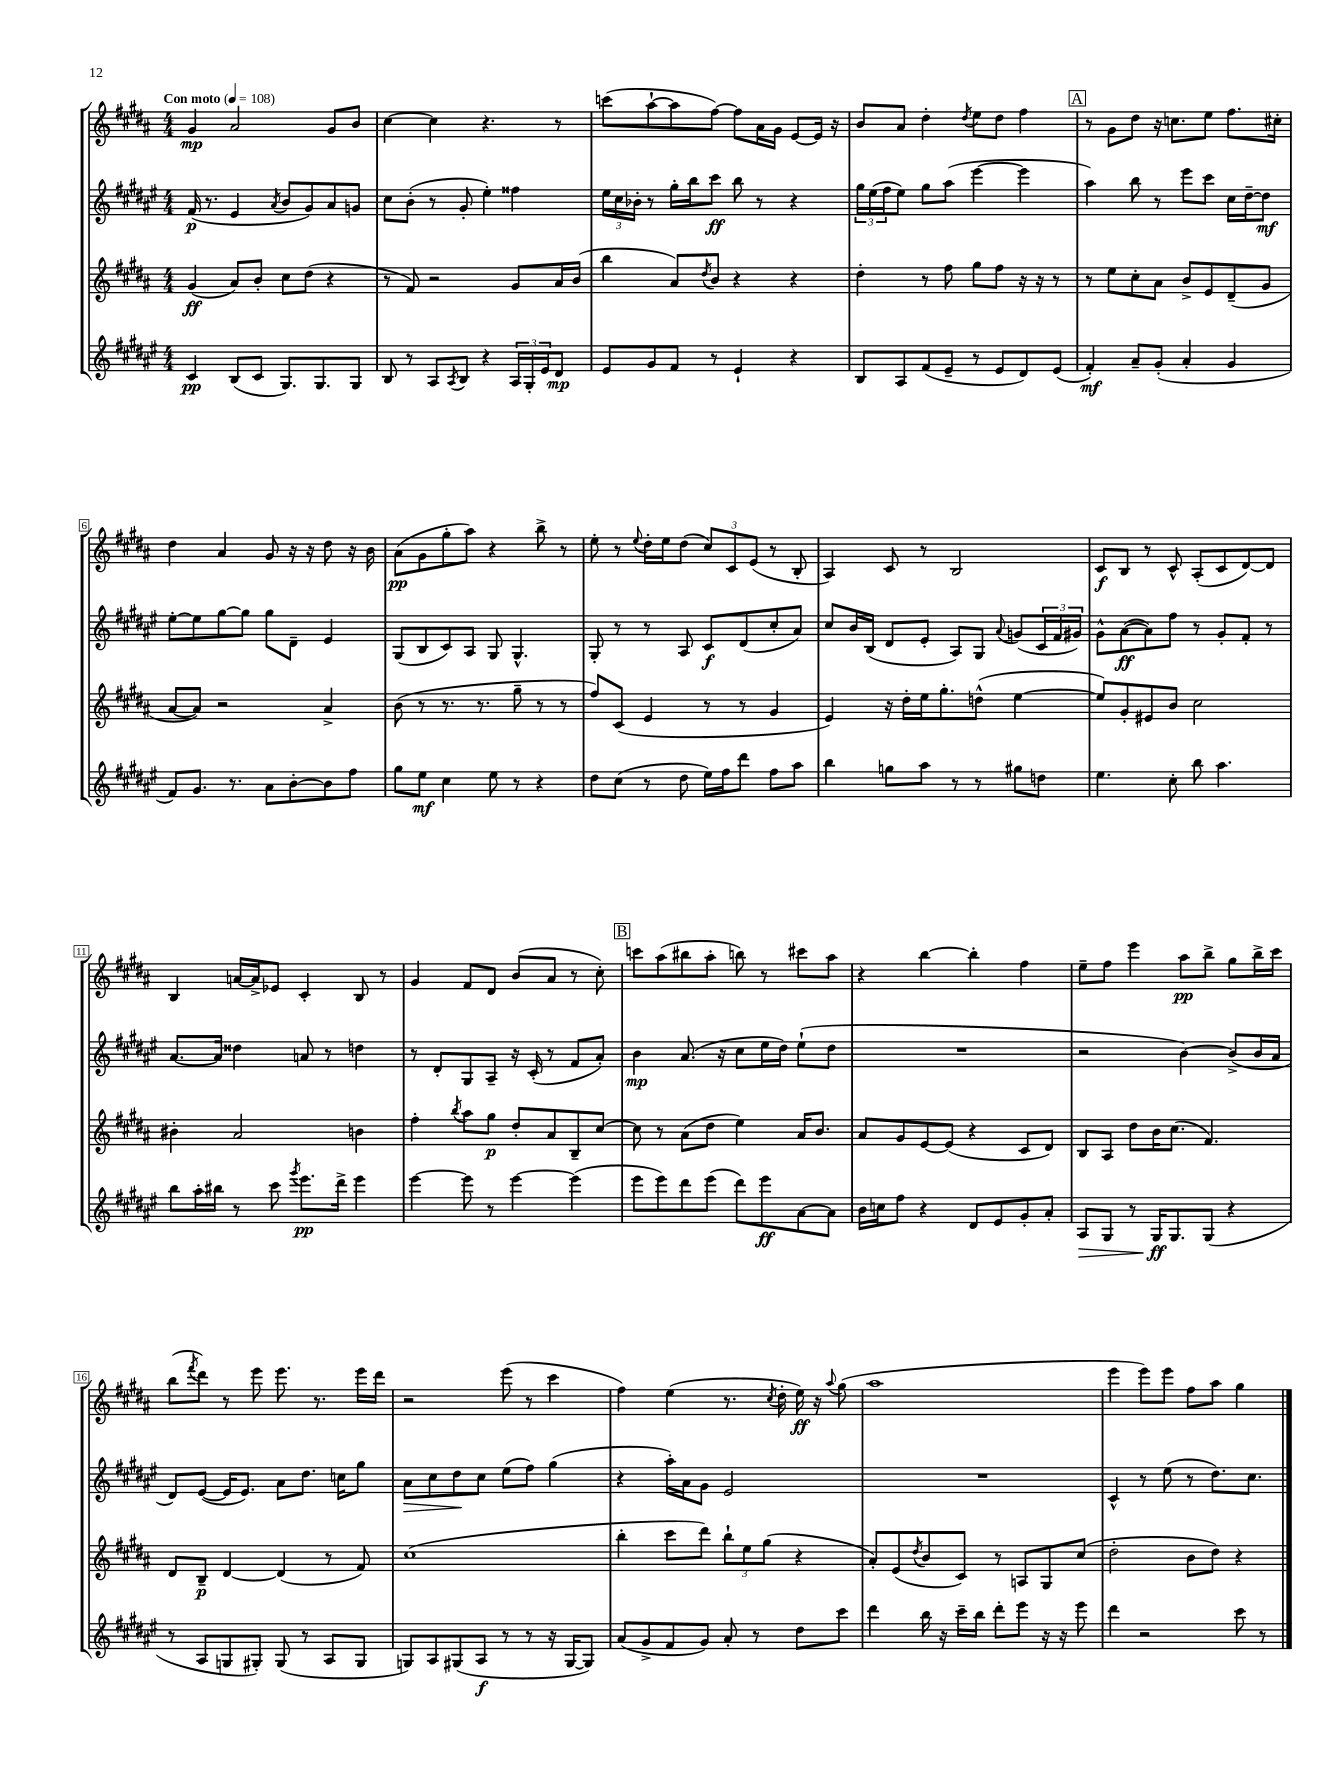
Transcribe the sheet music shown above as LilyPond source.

<<
\new StaffGroup <<
\new Staff = "s0" {
    \clef treble \key b \major \numericTimeSignature \time 4/4 \tempo "Con moto" 4 = 108
    gis'4\mp ais'2 gis'8 b'8 |
    cis''4~ cis''4 r4. r8 |
    c'''8( ais''8~-! ais''8 fis''8~) fis''8 ais'16 gis'16 e'8~ e'16 r16 |
    b'8 ais'8 dis''4-. \acciaccatura { dis''8 } e''8 dis''8 fis''4 |
    \mark \markup { \box "A" } r8 gis'8 dis''8 r16 c''8. e''8 fis''8. cis''16-. |
    dis''4 ais'4 gis'8 r16 r16 dis''8 r16 b'16 |
    ais'8\pp( gis'8 gis''8-. ais''8) r4 b''8-> r8 |
    e''8-. r8 \appoggiatura { e''8 } dis''16-. e''16 dis''8( \tuplet 3/2 { cis''8) cis'8 e'8( } r8 b8-. |
    ais4) cis'8 r8 b2 |
    cis'8\f b8 r8 cis'8-^ ais8-.( cis'8 dis'8~) dis'8 |
    b4 a'16~ a'16-> ees'8 cis'4-. b8 r8 |
    gis'4 fis'8 dis'8 b'8( ais'8 r8 cis''8-.) |
    \mark \markup { \box "B" } c'''8 ais''8( bis''8 ais''8-. b''8) r8 cis'''8 ais''8 |
    r4 b''4~ b''4-. fis''4 |
    e''8-- fis''8 e'''4 ais''8\pp b''8-> gis''8 b''16-> cis'''16 |
    b''8( \acciaccatura { fis'''8 } dis'''8) r8 e'''8 e'''8. r8. e'''16 dis'''16 |
    r2 e'''8( r8 cis'''4 |
    fis''4) e''4( r8. \acciaccatura { cis''8 } dis''16-. e''16\ff) r16 \appoggiatura { ais''8 } gis''8( |
    ais''1 |
    e'''4 e'''8) e'''8 fis''8 ais''8 gis''4 \bar "|." |
}
\new Staff = "s1" {
    \clef treble \key fis \major \numericTimeSignature \time 4/4
    fis'16\p( r8. eis'4 \acciaccatura { ais'8 } b'8 gis'8) ais'8 g'8 |
    cis''8 b'8-.( r8 gis'8-. eis''4-.) fisis''4 |
    \tuplet 3/2 { eis''16 cis''16 bes'16-. } r8 gis''16-. b''16 cis'''8\ff b''8 r8 r4 |
    \tuplet 3/2 { gis''16 eis''16( fis''16 } eis''8) gis''8 ais''8( eis'''4~ eis'''4 |
    \mark \markup { \box "A" } ais''4) b''8 r8 eis'''8 cis'''8 cis''16 dis''16~-- dis''8\mf |
    eis''8~-. eis''8 gis''8~ gis''8 gis''8 dis'8-- eis'4 |
    gis8( b8 cis'8) ais8 gis8 gis4.-^ |
    gis8-. r8 r8 ais8 cis'8\f dis'8( cis''8-. ais'8) |
    cis''8 b'16 b16( dis'8 eis'8-. ais8) gis8 \appoggiatura { ais'8 } g'8( \tuplet 3/2 { cis'16 fis'16 gis'16) } |
    gis'8-^ ais'8~\ff( ais'8) fis''8 r8 gis'8-. fis'8-. r8 |
    ais'8.~ ais'16 disis''4 a'8 r8 d''4 |
    r8 dis'8-. gis8 ais8-- r16 cis'16-.( r8 fis'8 ais'8-.) |
    \mark \markup { \box "B" } b'4\mp ais'8.( r16 cis''8 eis''16 dis''16) eis''8-!( dis''8 |
    R1 |
    r2 b'4~) b'8->( b'16 ais'16 |
    dis'8) eis'8~( eis'16 eis'8.) ais'8 dis''8. c''16 gis''8 |
    ais'8\> cis''8 dis''8\! cis''8 eis''8( fis''8) gis''4( |
    r4 ais''16-.) ais'16 gis'8 eis'2 |
    R1 |
    cis'4-^ r8 eis''8( r8 dis''8.) cis''8. \bar "|." |
}
\new Staff = "s2" {
    \clef treble \key b \major \numericTimeSignature \time 4/4
    gis'4\ff( ais'8) b'8-. cis''8 dis''8( r4 |
    r8 fis'8) r2 gis'8 ais'16 b'16( |
    b''4 ais'8) \acciaccatura { dis''8 } b'8 r4 r4 |
    dis''4-. r8 fis''8 gis''8 fis''8 r16 r16 r8 |
    \mark \markup { \box "A" } r8 e''8 cis''8-. ais'8 b'8-> e'8 dis'8--( gis'8 |
    ais'8~ ais'8) r2 ais'4-> |
    b'8( r8 r8. r8. gis''8-- r8 r8 |
    fis''8) cis'8( e'4 r8 r8 gis'4 |
    e'4) r16 dis''16-. e''16 gis''8.-. d''8-^( e''4~ |
    e''8) gis'8-. eis'8 b'8 cis''2 |
    bis'4-. ais'2 b'4 |
    fis''4-. \acciaccatura { b''8 } ais''8 gis''8\p dis''8-. ais'8 b8-- cis''8~ |
    \mark \markup { \box "B" } cis''8 r8 ais'8( dis''8 e''4) ais'16 b'8. |
    ais'8 gis'8 e'8~ e'8( r4 cis'8 dis'8) |
    b8 ais8 dis''8 b'16 cis''8.( fis'4.) |
    dis'8 b8--\p dis'4~ dis'4( r8 fis'8) |
    cis''1( |
    b''4-. cis'''8 dis'''8) \tuplet 3/2 { b''8-! e''8 gis''8( } r4 |
    ais'8-.) e'8( \acciaccatura { dis''8 } b'8 cis'8) r8 a8 gis8 cis''8( |
    dis''2-. b'8 dis''8) r4 \bar "|." |
}
\new Staff = "s3" {
    \clef treble \key fis \major \numericTimeSignature \time 4/4
    cis'4\pp b8( cis'8 gis8.) gis8. gis8 |
    b8 r8 ais8 \acciaccatura { ais8 } b8 r4 \tuplet 3/2 { ais16 gis16-. eis'16 } dis'8\mp |
    eis'8 gis'8 fis'8 r8 eis'4-! r4 |
    b8 ais8 fis'8( eis'8-- r8 eis'8 dis'8) eis'8( |
    \mark \markup { \box "A" } fis'4-.\mf) ais'8-- gis'8-.( ais'4-. gis'4 |
    fis'8) gis'8. r8. ais'8 b'8~-. b'8 fis''8 |
    gis''8 eis''8\mf cis''4 eis''8 r8 r4 |
    dis''8 cis''8( r8 dis''8 eis''16) fis''16 dis'''8 fis''8 ais''8 |
    b''4 g''8 ais''8 r8 r8 gis''8 d''8 |
    eis''4. cis''8-. b''8 ais''4. |
    b''8 ais''16-. bis''16 r8 cis'''8 \acciaccatura { gis'''8 } eis'''8.\pp dis'''16-> eis'''4 |
    eis'''4~ eis'''8 r8 eis'''4~ eis'''4( |
    \mark \markup { \box "B" } eis'''8 eis'''8) dis'''8 eis'''8( dis'''8) eis'''8\ff ais'8~ ais'8 |
    b'16 c''16 fis''8 r4 dis'8 eis'8 gis'8-. ais'8-. |
    ais8\> gis8 r8 gis16\ff\! gis8. gis8( r4 |
    r8 ais8 g8 gis8-.) gis8( r8 ais8 gis8 |
    g8) ais8 gis8( ais8\f r8 r8 r16 gis16~ gis8) |
    ais'8( gis'8-> fis'8 gis'8) ais'8-. r8 dis''8 cis'''8 |
    dis'''4 b''16 r16 cis'''16-- b''16 dis'''8-. eis'''8 r16 r16 eis'''8 |
    dis'''4 r2 cis'''8 r8 \bar "|." |
}
>>
>>
\layout { \context { \Score \override BarNumber.stencil = #(make-stencil-boxer 0.1 0.3 ly:text-interface::print) } }
